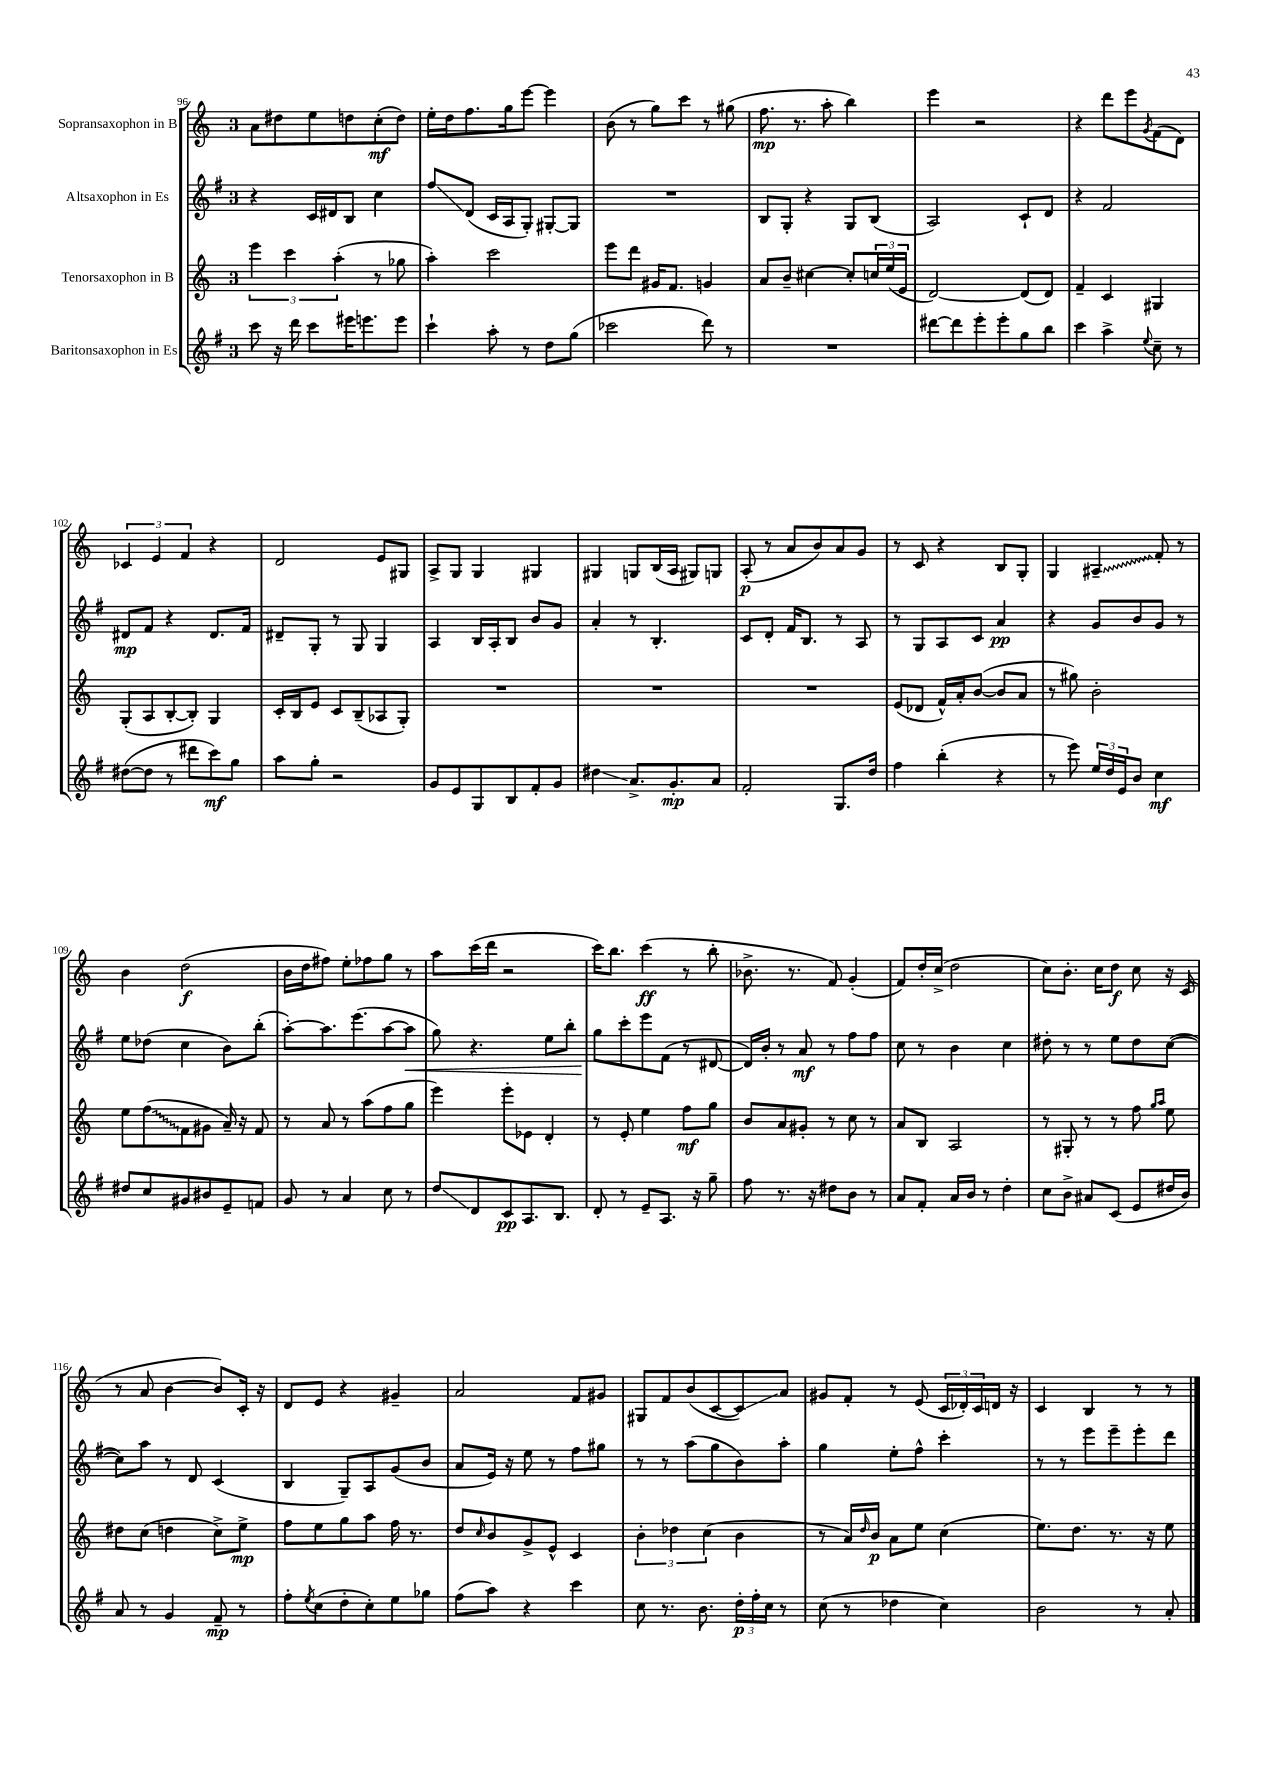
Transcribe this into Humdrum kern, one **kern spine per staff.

**kern	**kern	**kern	**kern
*staff4	*staff3	*staff2	*staff1
*clefG2	*clefG2	*clefG2	*clefG2
*k[f#]	*k[]	*k[f#]	*k[]
*M3/4	*M3/4	*M3/4	*M3/4
8ccc	6eee	4r	8a
16r	.	.	8dd#
.	6ccc	.	.
16ddd	.	.	.
8ccc	.	16c	8ee
.	.	16d#	.
.	(6aa'	.	.
16eee#	.	8B	8dd
8.eee	.	.	.
.	8r	4cc	(8cc'
8eee	8gg-	.	8dd)
=	=	=	=
4ccc`	4aa')	8ff#	16ee'
.	.	.	16dd
.	.	(8d	8.ff
8aa'	2ccc	16c	.
.	.	16A	16gg
8r	.	8G')	[8eee
8dd	.	[8G#'	4eee]
(8gg	.	8G#]	.
=	=	=	=
2ccc-	8eee	2.r	(8b
.	8ddd	.	8r
.	16g#	.	8gg)
.	8.f	.	.
.	.	.	8ccc
8ddd)	4g	.	8r
8r	.	.	(8gg#
=	=	=	=
2.r	8a	8B	8.ff
.	8b~	8G'	.
.	.	.	8.r
.	[4cc#	4r	.
.	.	.	8aa'
.	8cc#']	8G	4bb)
.	24cc	(8B	.
.	(24ee	.	.
.	24e	.	.
=	=	=	=
[8ddd#	[2d)	2A)	4eee
8ddd#]	.	.	.
8eee'	.	.	2r
8eee'	.	.	.
8gg	(8d]	8c`	.
8bb	8d)	8d	.
=	=	=	=
4ccc	4f~	4r	4r
4aa^	4c	2f#	8ddd
.	.	.	8eee
8qqee	.	.	8qg
8cc~	4G#	.	(8f
8r	.	.	8d)
=	=	=	=
([8dd#	(8G'	8d#	6c-
8dd#]	8A	8f#	.
.	.	.	6e
8r	[8B'	4r	.
.	.	.	6f
8ddd#	8B'])	.	.
8ccc)	4G	8.d#	4r
8gg	.	.	.
.	.	16f#	.
=	=	=	=
8aa	16c'	8d#~	2d
.	16B	.	.
8gg'	8e	8G'	.
2r	8c	8r	.
.	(8B~	8G	.
.	8A-	4G	8e
.	8G')	.	8G#
=	=	=	=
8g	2.r	4A	8A^
8e	.	.	8G
8G	.	16B	4G
.	.	16A'	.
8B	.	8B	.
8f#'	.	8b	4G#
8g	.	8g	.
=	=	=	=
4dd#	2.r	4a'	4G#
8.a^	.	8r	8G
.	.	4.B'	(16B
8.g'	.	.	16A
.	.	.	8G#)
8a	.	.	8G
=	=	=	=
2f#'	2.r	8c	(8A'
.	.	8d'	8r
.	.	16f#	8a
.	.	8.B	.
.	.	.	8b)
8.G	.	8r	8a
.	.	8A	8g
16dd	.	.	.
=	=	=	=
4ff#	(8e	8r	8r
.	8d-	8G	8c
(4bb'	16f^^)	8A	4r
.	16a'	.	.
.	([8b	8c	.
4r	8b]	4a	8B
.	8a	.	8G'
=	=	=	=
8r	8r	4r	4G
8eee)	8gg#)	.	.
24ee	2b'	8g	4A#~
24dd	.	.	.
24e	.	.	.
8b	.	8b	.
4cc	.	8g	8f'
.	.	8r	8r
=	=	=	=
8dd#	8ee	8ee	4b
8cc	(8ff	(8dd-	.
8g#	8f	4cc	(2dd
8b#	8g#	.	.
8e~	16a~)	8b)	.
.	16r	.	.
8f	8f	(8bb'	.
=	=	=	=
8g	8r	[8aa')	16b
.	.	.	16dd
8r	8a	8.aa]	8ff#)
4a	8r	.	8ee'
.	.	(8.eee	.
.	(8aa	.	8ff-
8cc	8ff	[8aa	8gg
8r	8gg	8aa]	8r
=	=	=	=
8dd	4eee)	8gg)	8aa
8d	.	4.r	(16ccc
.	.	.	16ddd
8c	8eee'	.	2r
8.A	8e-	.	.
.	4d'	8ee	.
8.B	.	.	.
.	.	8bb'	.
=	=	=	=
8d'	8r	8gg	16ccc)
.	.	.	8.bb
8r	8e'	8ccc'	.
8e~	4ee	8eee	(4ccc
8.A	.	(8f#	.
.	8ff	8r	8r
16r	.	.	.
8gg~	8gg	[8d#	8bb'
=	=	=	=
8ff#	8b	16d#])	8.b-^
.	.	16b'	.
8.r	8a	8r	.
.	.	.	8.r
.	8g#'	8a	.
16r	.	.	.
8dd#	8r	8r	8f)
8b	8cc	8ff#	(4g'
8r	8r	8ff#	.
=	=	=	=
8a	8a	8cc	8f)
8f#'	8B	8r	16dd'
.	.	.	(16cc^
16a	2A	4b	2dd
16b	.	.	.
8r	.	.	.
4dd'	.	4cc	.
=	=	=	=
8cc	8r	8dd#'	8cc)
8b^	8G#'	8r	8.b'
8a#	8r	8r	.
.	.	.	16cc
(8c	8r	8ee	8dd
8e	8ff	8dd#	8cc
.	16qqgg	.	.
.	16qqaa	.	.
16dd#	8ee	([8cc	16r
16b)	.	.	(16c
=	=	=	=
8a	8dd#	8cc])	8r
8r	(8cc	8aa	8a
4g	4dd	8r	[4b
.	.	8d	.
8f#~	8cc^)	(4c	8b])
8r	8ee^	.	16c'
.	.	.	16r
=	=	=	=
8ff#'	8ff	4B	8d
8qee	.	.	.
(8cc	8ee	.	8e
8dd'	8gg	8G~)	4r
8cc')	8aa	8A	.
8ee	16ff	(8g	4g#~
.	8.r	.	.
8gg-	.	8b	.
=	=	=	=
(8ff#	8dd	8a	2a
.	16qqcc	.	.
8aa)	8b	16e)	.
.	.	16r	.
4r	8g^	8ee	.
.	8e^^	8r	.
4ccc	4c	8ff#	8f
.	.	8gg#	8g#
=	=	=	=
8cc	6b'	8r	8G#
8.r	.	8r	8f
.	6dd-	.	.
.	.	(8aa	(8b
8.b	.	.	.
.	(6cc	.	.
.	.	8gg	[8c
24dd'	4b	8b)	8c])
24ff#'	.	.	.
24cc	.	.	.
8r	.	8aa'	8a
=	=	=	=
(8cc	8r	4gg	8g#
8r	16a)	.	8f'
.	16qqdd	.	.
.	16b	.	.
4dd-	8a	8ee'	8r
.	8ee	8ff#^^	(8e
4cc)	(4cc	4ccc'	24c
.	.	.	24d-')
.	.	.	24c
.	.	.	16d
.	.	.	16r
=	=	=	=
2b	8.ee)	8r	4c
.	.	8r	.
.	8.dd	.	.
.	.	8eee	4B
.	8.r	8eee~	.
8r	.	8eee'	8r
.	16r	.	.
8a'	8ee	8ddd	8r
==	==	==	==
*-	*-	*-	*-
